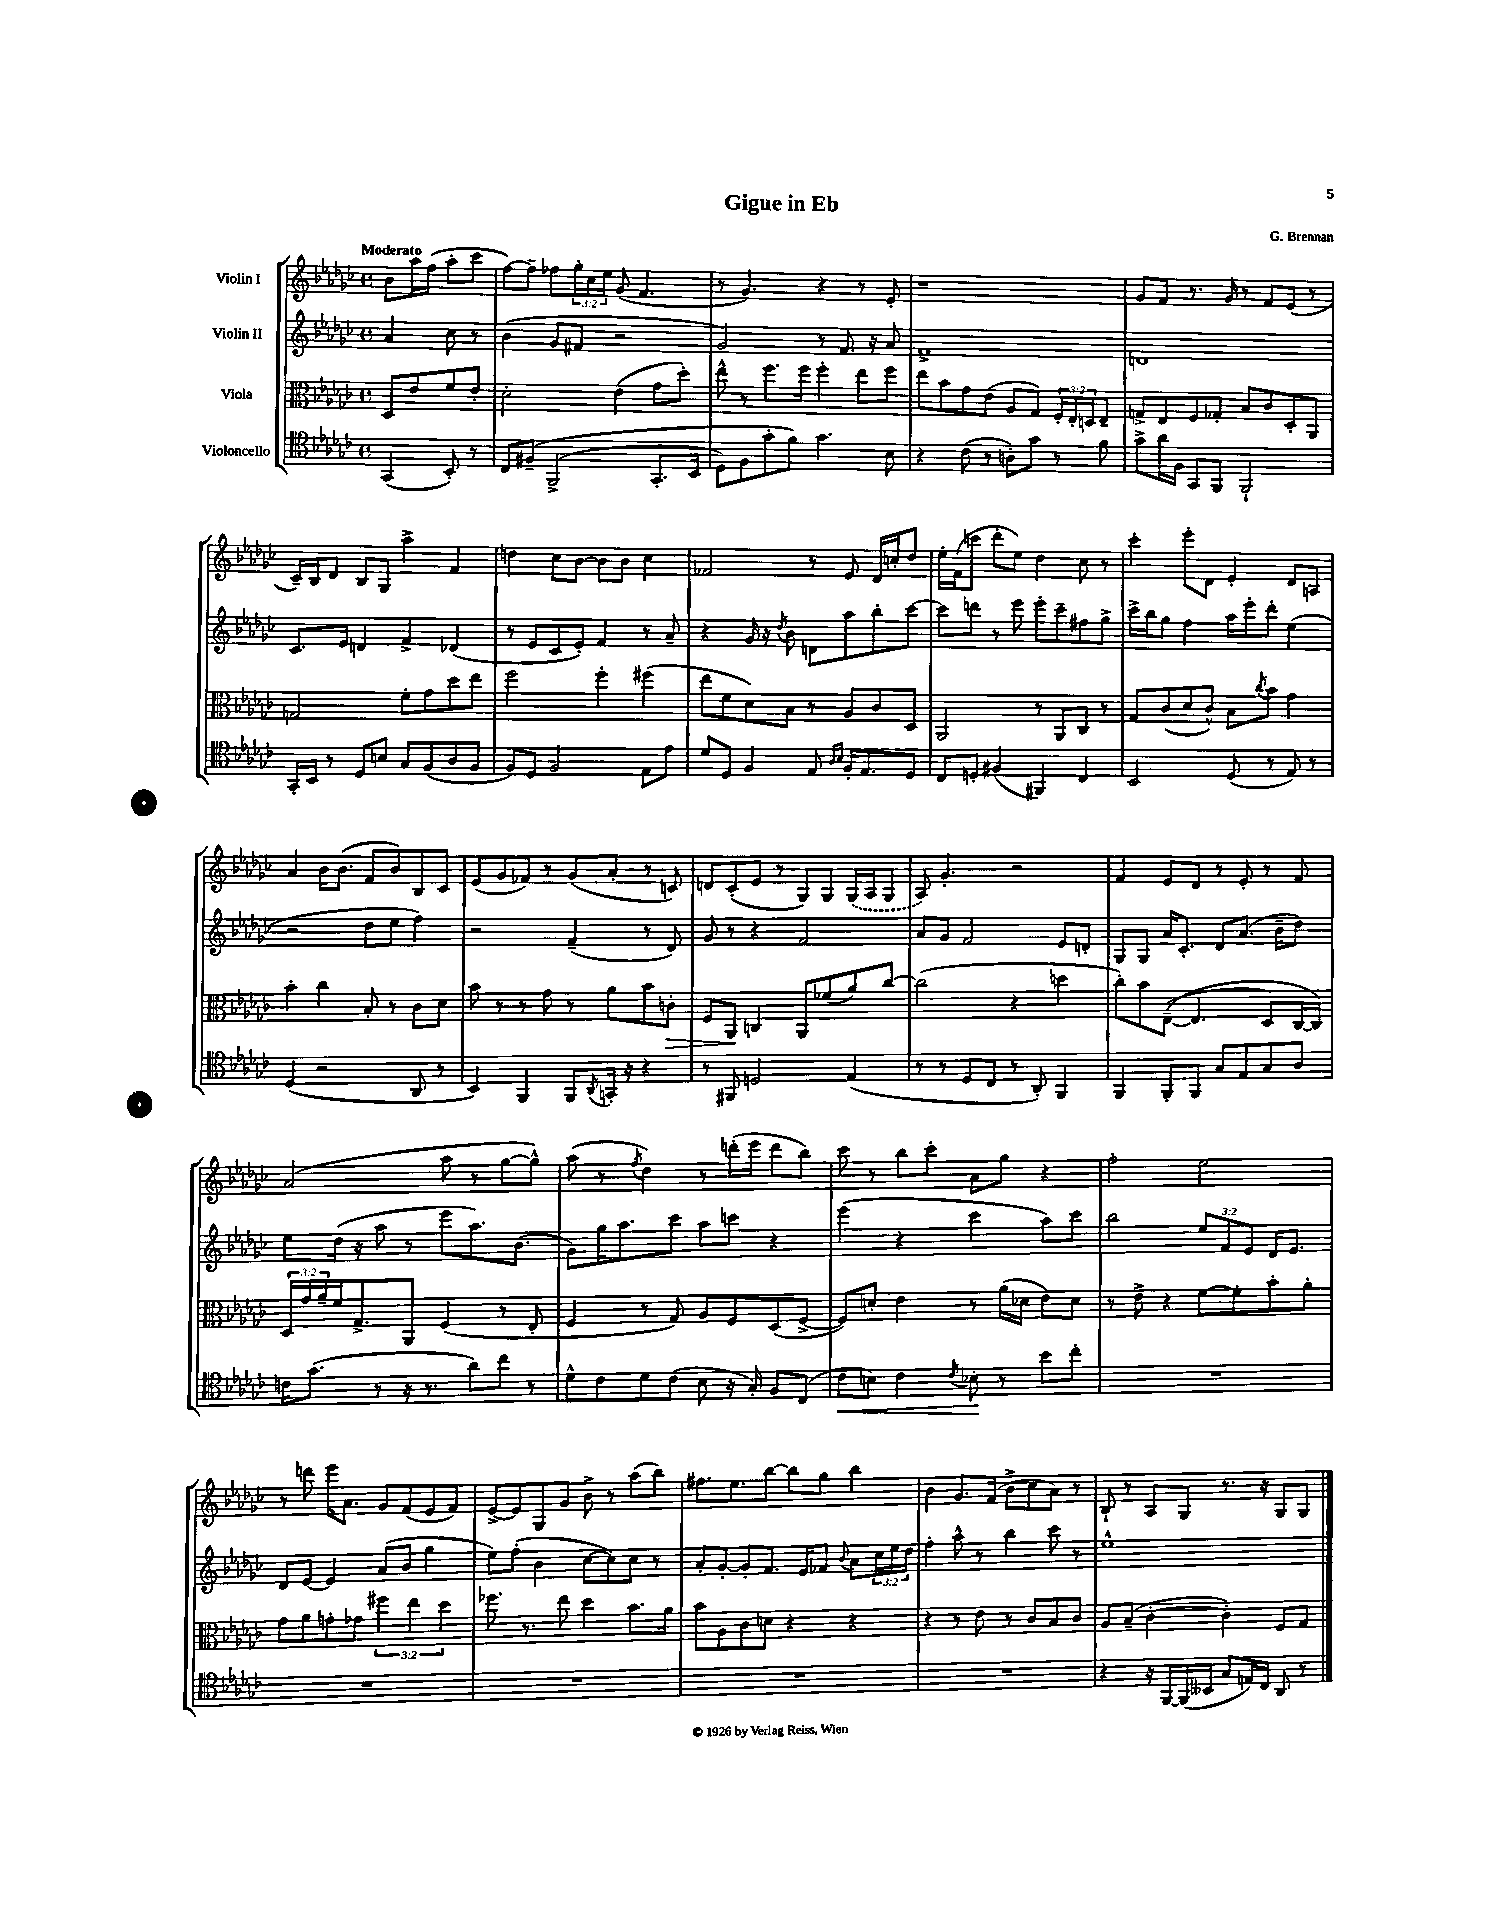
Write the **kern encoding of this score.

**kern	**kern	**kern	**kern
*staff4	*staff3	*staff2	*staff1
*clefC4	*clefC3	*clefG2	*clefG2
*k[b-e-a-d-g-c-]	*k[b-e-a-d-g-c-]	*k[b-e-a-d-g-c-]	*k[b-e-a-d-g-c-]
*M4/4	*M4/4	*M4/4	*M4/4
*met(c)	*met(c)	*met(c)	*met(c)
(4GG-	8D-	4a-	8b-
.	8e-	.	16aa-
.	.	.	(16ff
8BB-')	8f	8cc-	8aa-'
8r	8e-'	8r	8ccc-
=	=	=	=
8C-	2d-'	(4b-	[8ff)
&(8F#~	.	.	8ff~]
(2FF^	.	8g-	8ff-
.	.	8f#	24gg-'
.	.	.	24cc-
.	.	.	24ee-
.	(4e-	2r	(8g-
.	.	.	4.f
8.GG-'	8g-	.	.
.	8dd-')	.	.
16BB-	.	.	.
=	=	=	=
8D-)	8ee-^^	2g-)	8r
8F	8r	.	4.g-)
8g-'	8.ff	.	.
8f&)	.	.	.
.	16ff	.	.
4.g-	4ff'	8r	4r
.	.	8.f	.
.	8ee-	.	8r
.	.	16r	.
8B-	8ff	8a-	8e-'
=	=	=	=
4r	8ee-	1f^	1r
.	8b-	.	.
(8c-	8g-	.	.
8r	(8e-	.	.
8A')	8A-	.	.
8g-	8G-)	.	.
8r	24F'	.	.
.	24E-'	.	.
.	24D	.	.
8f	8E-~	.	.
=	=	=	=
8g-^	8G^	1d	8g-
16a-	8E-	.	8f
16F	.	.	.
8GG-	8F	.	8.r
8FF	8G-'	.	.
.	.	.	16g-
2FF`	8B-	.	8r
.	8c-	.	8f
.	8D-'	.	(8e-
.	8AA-	.	8r
=	=	=	=
16GG-'	2G	8.c-	16c-~)
16BB-	.	.	16B-
8r	.	.	8d-
.	.	16e-	.
8D-	.	4d	8B-
8B	.	.	8G-
8G-	8f'	4f^	4aa-^
(8F	8g-	.	.
8A-	8dd-	(4d-	4f
8F	8ee-	.	.
=	=	=	=
8F)	2ff	8r	4dd
8D-	.	8e-	.
2F	.	8c-	8cc-
.	.	8e-')	[8b-
.	4ff'	4f	8b-]
.	.	.	8b-
8E-	(4ff#	8r	4cc-
8e-	.	8a-~	.
=	=	=	=
8d-	8ee-	4r	2f-
8D-	8f	.	.
4F	8d-)	16g-	.
.	.	16r	.
.	.	8qdd-	.
.	8B-	8b-	.
8E-	8r	8d	8r
16qqA-	.	.	.
16qqB-	.	.	.
16F'	8A-	8aa-	8e-
8.E-	.	.	.
.	8c-	8bb-'	16d-
.	.	.	16cc'
8D-	8D-	[8ccc-	8dd-
=	=	=	=
8C-	2AA-	8ccc-]	16ee-'
.	.	.	(16f
8D'	.	8ddd	8ccc
(4F#	.	8r	8ddd-'
.	.	8eee-	8ee-)
4FF#)	8r	8eee-'	4dd-
.	8AA-	8ccc-~	.
4C-	8C-	8ff#	8cc-
.	8r	8gg-^	8r
=	=	=	=
2BB-	8G-	16ccc-^	4ccc-'
.	.	16bb-	.
.	(8c-	8gg-	.
.	8d-	4ff	8eee-'
.	8c-^^)	.	8d-
(8D-	8B-	16aa-	4e-'
.	.	16eee-'	.
.	8qcc-	.	.
8r	8b-	8ddd-'	.
8E-)	4g-	(4ee-	8d-
8r	.	.	8A
=	=	=	=
(4D-	4b-'	2r	4a-
2r	4cc-	.	16b-
.	.	.	(8.b-
.	8B-'	8dd-	8f
.	8r	8ee-	8b-)
8AA-	8c-	4ff)	8B-
8r	8d-	.	8c-
=	=	=	=
4BB-)	8b-	2r	(8e-
.	8r	.	8g-
4FF	8r	.	8f-)
.	8g-	.	8r
8FF	8r	(4f~	(8g-
8qAA-	.	.	.
16GG'	8a-	.	8a-'
16r	.	.	.
4r	8b-	8r	8r
.	8c'	8d-)	8c)
=	=	=	=
8r	8F	8g-	8d
8FF#	8AA-	8r	(8c-'
2D	4C	4r	8e-
.	.	.	8r
.	8AA-	2f	8G-)
.	(8f-	.	8G-
(4E-	8a-)	.	(16G-
.	.	.	16A-
.	[8cc-	.	8G-
=	=	=	=
8r	(2cc-]	8a-	8A-)
8r	.	8g-	4.g-'
8D-	.	2f	.
8C-	.	.	.
8r	4r	.	2r
8AA-')	.	.	.
4FF	4dd	8e-	.
.	.	8d'	.
=	=	=	=
4FF	8cc-')	8G-	4f
.	8b-	8G-	.
8FF'	&(([8E-~	16a-	8e-
.	.	8.c-'	.
8FF	4.E-]	.	8d-
8G-	.	8d-	8r
8E-	.	(8.a-	8e-'
8G-	8D-)	.	8r
.	.	16b-~	.
8A-	[16C-	8dd-)	8f
.	16C-]&)	.	.
=	=	=	=
16c	24D-	8ee-	(2a-
.	24g-	.	.
(8.g-	.	.	.
.	24a-~	.	.
.	16f	(16dd-	.
.	8.G-^	16r	.
8r	.	8aa-	.
16r	8AA-	8r	.
8.r	.	.	.
.	(4F	8eee-	8aa-
8a-)	.	8.aa-)	8r
8cc-	8r	.	[8gg-
.	.	(8.b-	.
8r	8E-'	.	8gg-^^])
=	=	=	=
8d-^^	4F	8g-)	(8aa-
8c-	.	16gg-	8r
.	.	8.aa-	.
.	.	.	8qff
8d-	8r	.	4dd-)
(8c-	8G-)	8ccc-	.
8B-	8A-	8aa-	8r
16r	8F	8ccc	(16ddd'
16G-')	.	.	16eee-
8F	(8D-	4r	8ddd
(8C-	[8F^	.	8bb-)
=	=	=	=
8c-	8F])	(4eee-	8ccc-
8B)	8d'	.	8r
4c-	4e-	4r	8bb-
.	.	.	8ccc-'
8qc-	.	.	.
8B-'	8r	4ccc-	8a-
8r	(16a-	.	8gg-
.	16d-	.	.
8b-	8e-)	8aa-)	4r
8cc-'	8d-	8ccc-	.
=	=	=	=
1r	8r	2bb-	2ff'
.	8e-^	.	.
.	4r	.	.
.	[8f	12ee-	2ee-
.	.	12f	.
.	8f']	.	.
.	.	12e-	.
.	8b-'	16d-	.
.	.	8.e-	.
.	8a-'	.	.
=	=	=	=
1r	8g-	8d-	8r
.	8a-	[8e-	8ddd
.	8g'	4e-]	16eee-
.	.	.	8.a-
.	8g-	.	.
.	6ff#	(8a-	8g-
.	.	8b-	(8f
.	6ee-	.	.
.	.	4gg-	8e-
.	6dd-	.	.
.	.	.	8f)
=	=	=	=
1r	8.ff-	8ee-)	[8e-^
.	.	(8ff'	8e-]
.	8.r	.	.
.	.	4b-	8G-
.	8ee-	.	8g-
.	4dd-	[8cc-	8b-^
.	.	8cc-])	8r
.	8.b-	8cc-	(8aa-
.	.	8r	8bb-)
.	16a-	.	.
=	=	=	=
1r	8b-	8a-'	8.ff#
.	8A-	[8g-'	.
.	.	.	8.ee-
.	8c-	8g-']	.
.	8d	8.f	[8bb-
.	4r	.	8bb-]
.	.	16e-	.
.	.	8f-	8gg-
.	.	8qqb-	.
.	4r	8a-	4bb-
.	.	24cc-	.
.	.	24ee-	.
.	.	24dd-	.
=	=	=	=
1r	4r	4ff'	4b-
.	8r	8aa-^^	8.g-
.	8e-	8r	.
.	.	.	(16f
.	8r	4bb-	8b-^
.	8c-	.	8cc-
.	8B-	8ccc-	8a-)
.	8c-	8r	8r
=	=	=	=
4r	8A-	1ee-^^	8B-`
.	(8B-~	.	8r
16r	[4c-'	.	8A-
[16FF	.	.	.
(16FF]	.	.	8G-
16BB--	.	.	.
8G-	4c-'])	.	8.r
16E)	.	.	.
16C-	.	.	16r
8AA-	8F	.	8G-
8r	8G-	.	8G-
==	==	==	==
*-	*-	*-	*-
